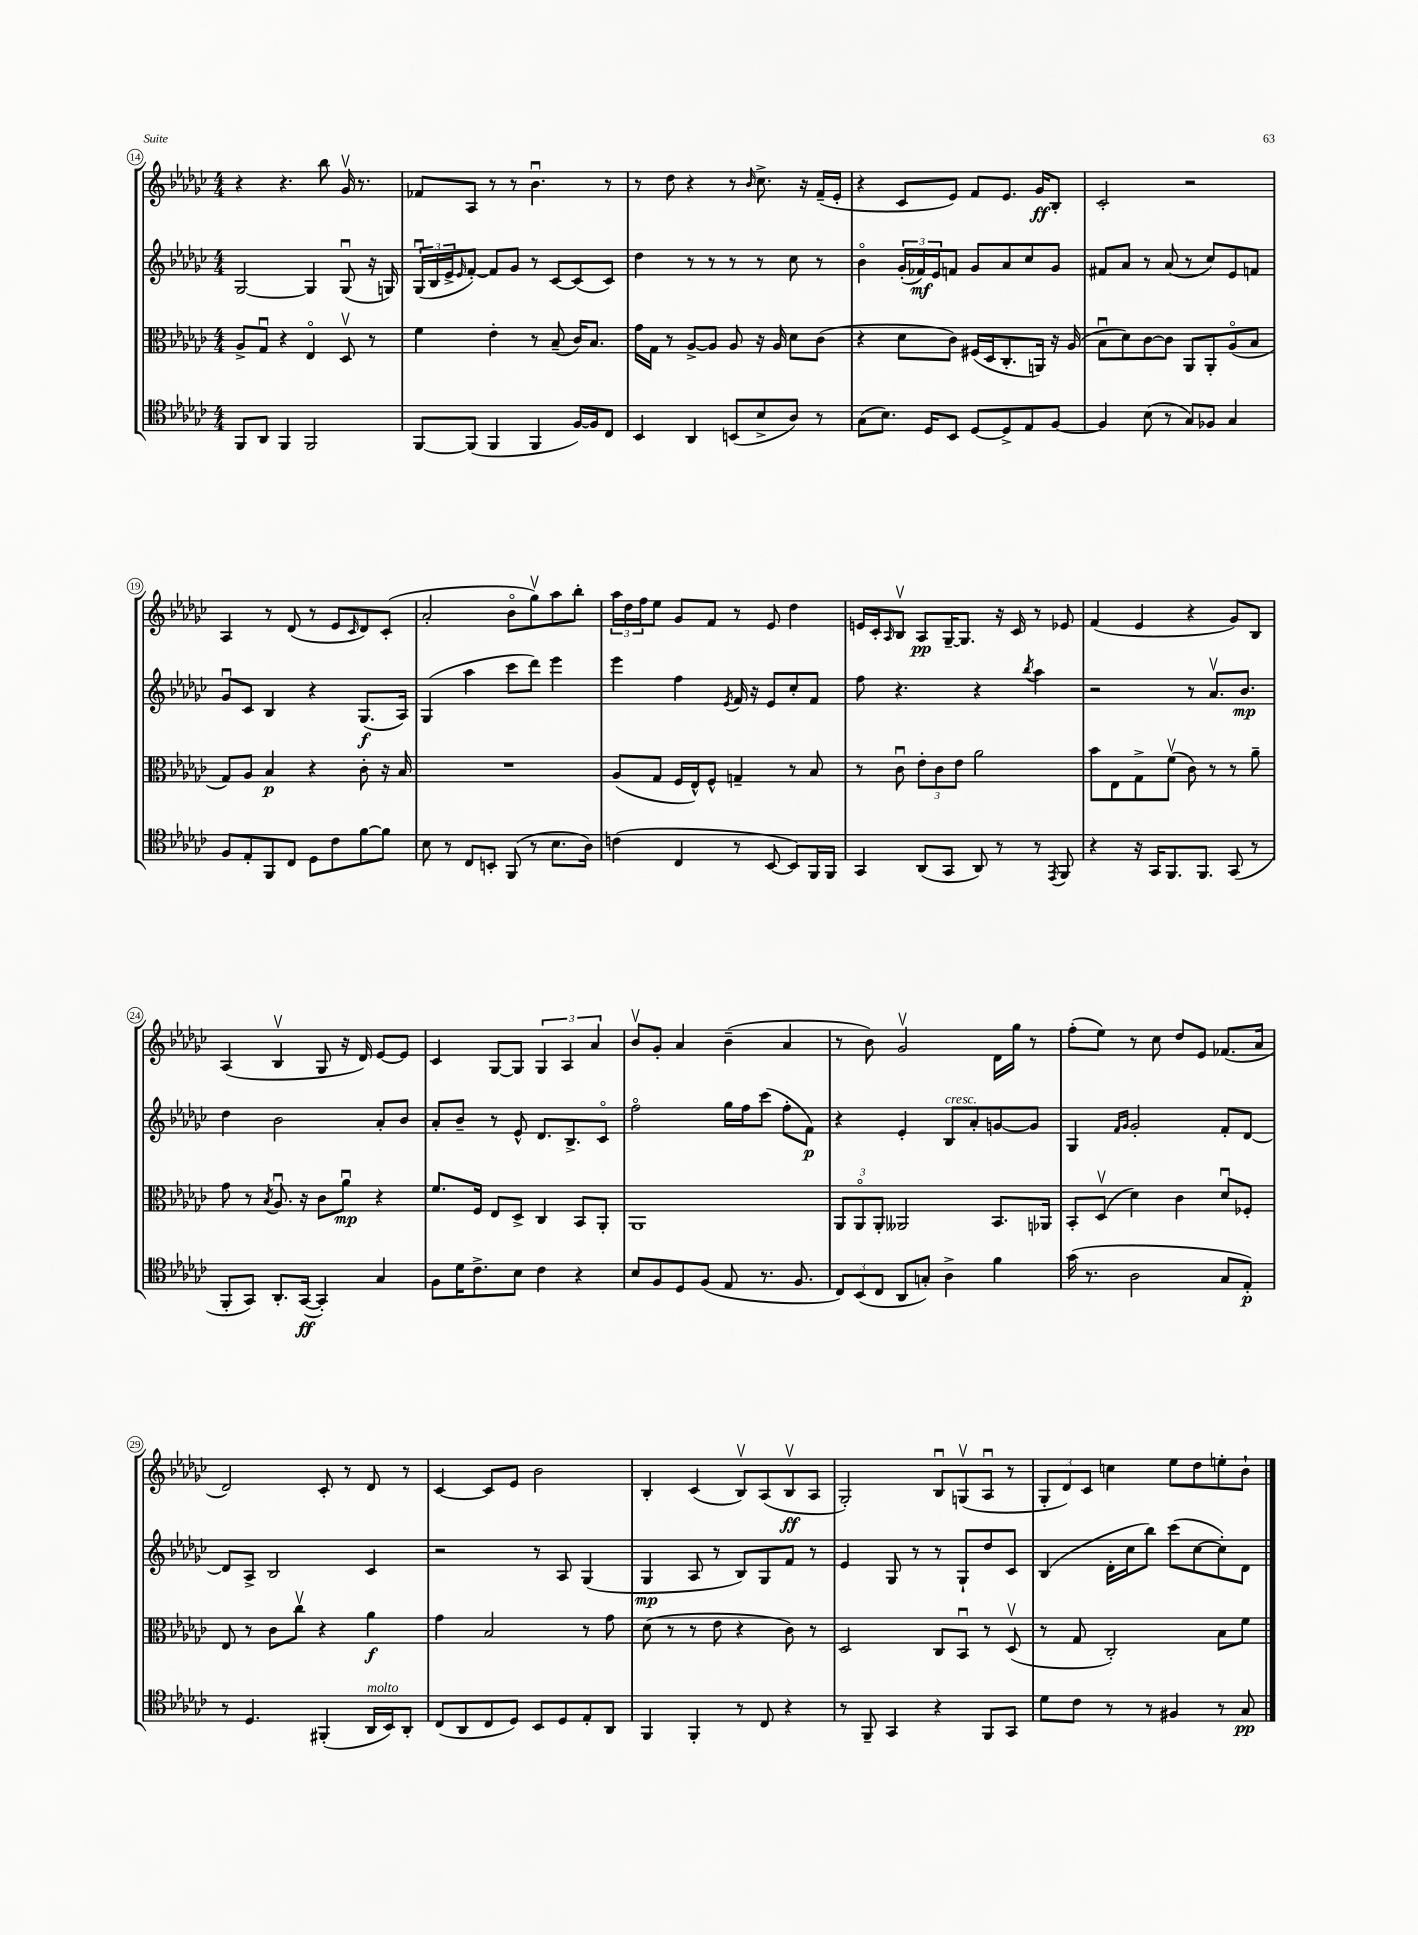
<<
\new StaffGroup <<
\new Staff = "s0" {
    \clef treble \key ges \major \numericTimeSignature \time 4/4
    r4 r4. bes''8 ges'16\upbow r8. |
    fes'8 aes8 r8 r8 bes'4.\downbow r8 |
    r8 des''8 r4 r8 \grace { bes'16 } ces''8.-> r16 f'16--( ees'16-. |
    r4 ces'8 ees'8) f'8 ees'8. ges'16\ff bes8-. |
    ces'2-. r2 |
    aes4 r8 des'8( r8 ees'8 \grace { ces'16 } des'8) ces'8-.( |
    aes'2-. bes'8\flageolet ges''8\upbow) aes''8 bes''8-. |
    \tuplet 3/2 { aes''16 des''16 f''16 } ees''8 ges'8 f'8 r8 ees'8 des''4 |
    e'16 ces'16-. \grace { aes16 } bes8\upbow aes8\pp ges16~-- ges8. r16 ces'16 r8 ees'8 |
    f'4( ees'4 r4 ges'8) bes8 |
    aes4( bes4\upbow ges8 r16 des'16) ees'8~ ees'8 |
    ces'4 ges8~ ges8 \tuplet 3/2 { ges4 aes4 aes'4 } |
    bes'8\upbow ges'8-. aes'4 bes'4--( aes'4 |
    r8 bes'8) ges'2\upbow des'16 ges''16 r8 |
    f''8-.( ees''8) r8 ces''8 des''8 ees'8 fes'8.( aes'16 |
    des'2) ces'8-. r8 des'8 r8 |
    ces'4~ ces'8 ees'8 bes'2 |
    bes4-. ces'4( bes8\upbow) aes8( bes8\upbow\ff aes8 |
    ges2-.) bes8\downbow g8\upbow( aes8\downbow r8 |
    \tuplet 3/2 { ges8-. des'8) ces'8 } c''4 ees''8 des''8 e''8-. bes'8-! \bar "|." |
}
\new Staff = "s1" {
    \clef treble \key ges \major \numericTimeSignature \time 4/4
    ges2~ ges4 ges8\downbow( r16 g16) |
    \tuplet 3/2 { ges16\downbow( bes16 ees'16-> } \grace { ees'16 } f'8~-.) f'8 ges'8 r8 ces'8~ ces'8( ces'8) |
    des''4 r8 r8 r8 r8 ces''8 r8 |
    bes'4\flageolet \tuplet 3/2 { ges'16-.( fes'16\mf) ees'16 } f'8 ges'8 aes'8 ces''8 ges'8 |
    fis'8 aes'8 r8 aes'8( r8 ces''8) ees'8 f'8 |
    ges'8\downbow ces'8 bes4 r4 ges8.\f( aes16) |
    ges4( aes''4 ces'''8 des'''8) ees'''4 |
    ees'''4 f''4 \acciaccatura { ees'8 } f'16 r16 ees'8 ces''8-. f'8 |
    f''8 r4. r4 \acciaccatura { bes''8 } aes''4 |
    r2 r8 aes'8.\upbow bes'8.\mp |
    des''4 bes'2 aes'8-. bes'8 |
    aes'8-. bes'8-- r8 ees'8-^ des'8. bes8.-> ces'8\flageolet |
    f''2\flageolet ges''16 f''16 ces'''8( f''8-. f'8\p) |
    r4 ees'4-. bes8^\markup { \italic "cresc." } aes'8-. g'8~ g'8 |
    ges4 \grace { f'16 ges'16 } ges'2-. f'8-. des'8~ |
    des'8 aes8-> bes2 ces'4 |
    r2 r8 aes8 ges4( |
    ges4\mp aes8 r8 bes8) ges8 f'8 r8 |
    ees'4 ges8 r8 r8 ges8-! des''8 ces'8 |
    bes4( des'16-. ces''16 bes''8) ces'''8( ces''8~ ces''8-.) des'8 \bar "|." |
}
\new Staff = "s2" {
    \clef alto \key ges \major \numericTimeSignature \time 4/4
    aes8-> ges8\downbow r4 ees4\flageolet des8\upbow r8 |
    f'4 ees'4-. r8 bes8--( ces'16) bes8. |
    ges'16 ges16 r8 aes8~-> aes8 aes8 r16 aes16 des'8 ces'8( |
    r4 des'8 ces'8) fis16( des16 ces8.-. a,16) r16 aes16( |
    bes8\downbow des'8) ces'8~ ces'8 aes,8 aes,8-. aes8\flageolet( bes8 |
    ges8) aes8 bes4\p r4 ces'8-. r16 bes16 |
    R1 |
    aes8( ges8 f16 ees16-^) f8-^ g4-- r8 bes8 |
    r8 ces'8\downbow \tuplet 3/2 { ees'8-. ces'8 ees'8 } aes'2 |
    bes'8 ees8 ges8-> f'8\upbow( ces'8) r8 r8 aes'8-- |
    ges'8 r8 \acciaccatura { bes8 } aes8.\downbow r16 ces'8 aes'8\downbow\mp r4 |
    f'8. f16 ees8 des8-> ces4 bes,8 aes,8-. |
    aes,1 |
    \tuplet 3/2 { aes,8 aes,8\flageolet aes,8-. } aeses,2 bes,8. aes,16 |
    bes,8-. des8\upbow( des'4) ces'4 des'8\downbow fes8-. |
    ees8 r8 ces'8 ces''8\upbow r4 aes'4\f |
    ges'4 bes2 r8 ges'8 |
    des'8( r8 r8 ees'8 r4 ces'8) r8 |
    des2 ces8 bes,8\downbow r8 des8\upbow( |
    r8 ges8 ces2-.) bes8 f'8 \bar "|." |
}
\new Staff = "s3" {
    \clef tenor \key ges \major \numericTimeSignature \time 4/4
    f,8 aes,8 f,4 f,2 |
    f,8~ f,8( f,4 f,4 f16~) f16 ces8 |
    bes,4 aes,4 b,8( bes8-> aes8) r8 |
    ges8( bes8.) des16 bes,8 des8~ des8-> ees8 f8~ |
    f4 bes8( r8 ges8) fes8 ges4 |
    f8 ees8-. f,8 ces8 des8 ces'8 f'8~ f'8 |
    bes8 r8 ces8 b,8-. f,8( r8 bes8. aes16) |
    c'4( ces4 r8 bes,8~ bes,8) f,16 f,16 |
    ges,4 aes,8( ges,8 aes,8) r8 r8 \acciaccatura { ees,8 } f,8 |
    r4 r16 ges,16 f,8. f,8. ges,8( r8 |
    f,8-. ges,8) aes,8.-. ges,16~\ff( ges,4-.) ges4 |
    f8 des'16 ces'8.-> bes8 ces'4 r4 |
    bes8 f8 des8 f8( ees8 r8. f8. |
    \tuplet 3/2 { ces8) bes,8( ces8 } aes,8 g8-.) aes4-> f'4 |
    ges'16( r8. aes2 ges8 ees8-.\p) |
    r8 des4. fis,4-.( aes,16^\markup { \italic "molto" } bes,16) aes,8-. |
    ces8( aes,8 ces8 des8) bes,8 des8 ees8-. aes,8 |
    f,4 f,4-. r8 ces8 r4 |
    r8 f,8-- ges,4 r4 f,8 ges,8 |
    des'8 ces'8 r8 r8 fis4 r8 ges8\pp \bar "|." |
}
>>
>>
\layout { \context { \Score currentBarNumber = #14 \override BarNumber.stencil = #(make-stencil-circler 0.1 0.3 ly:text-interface::print) } }
